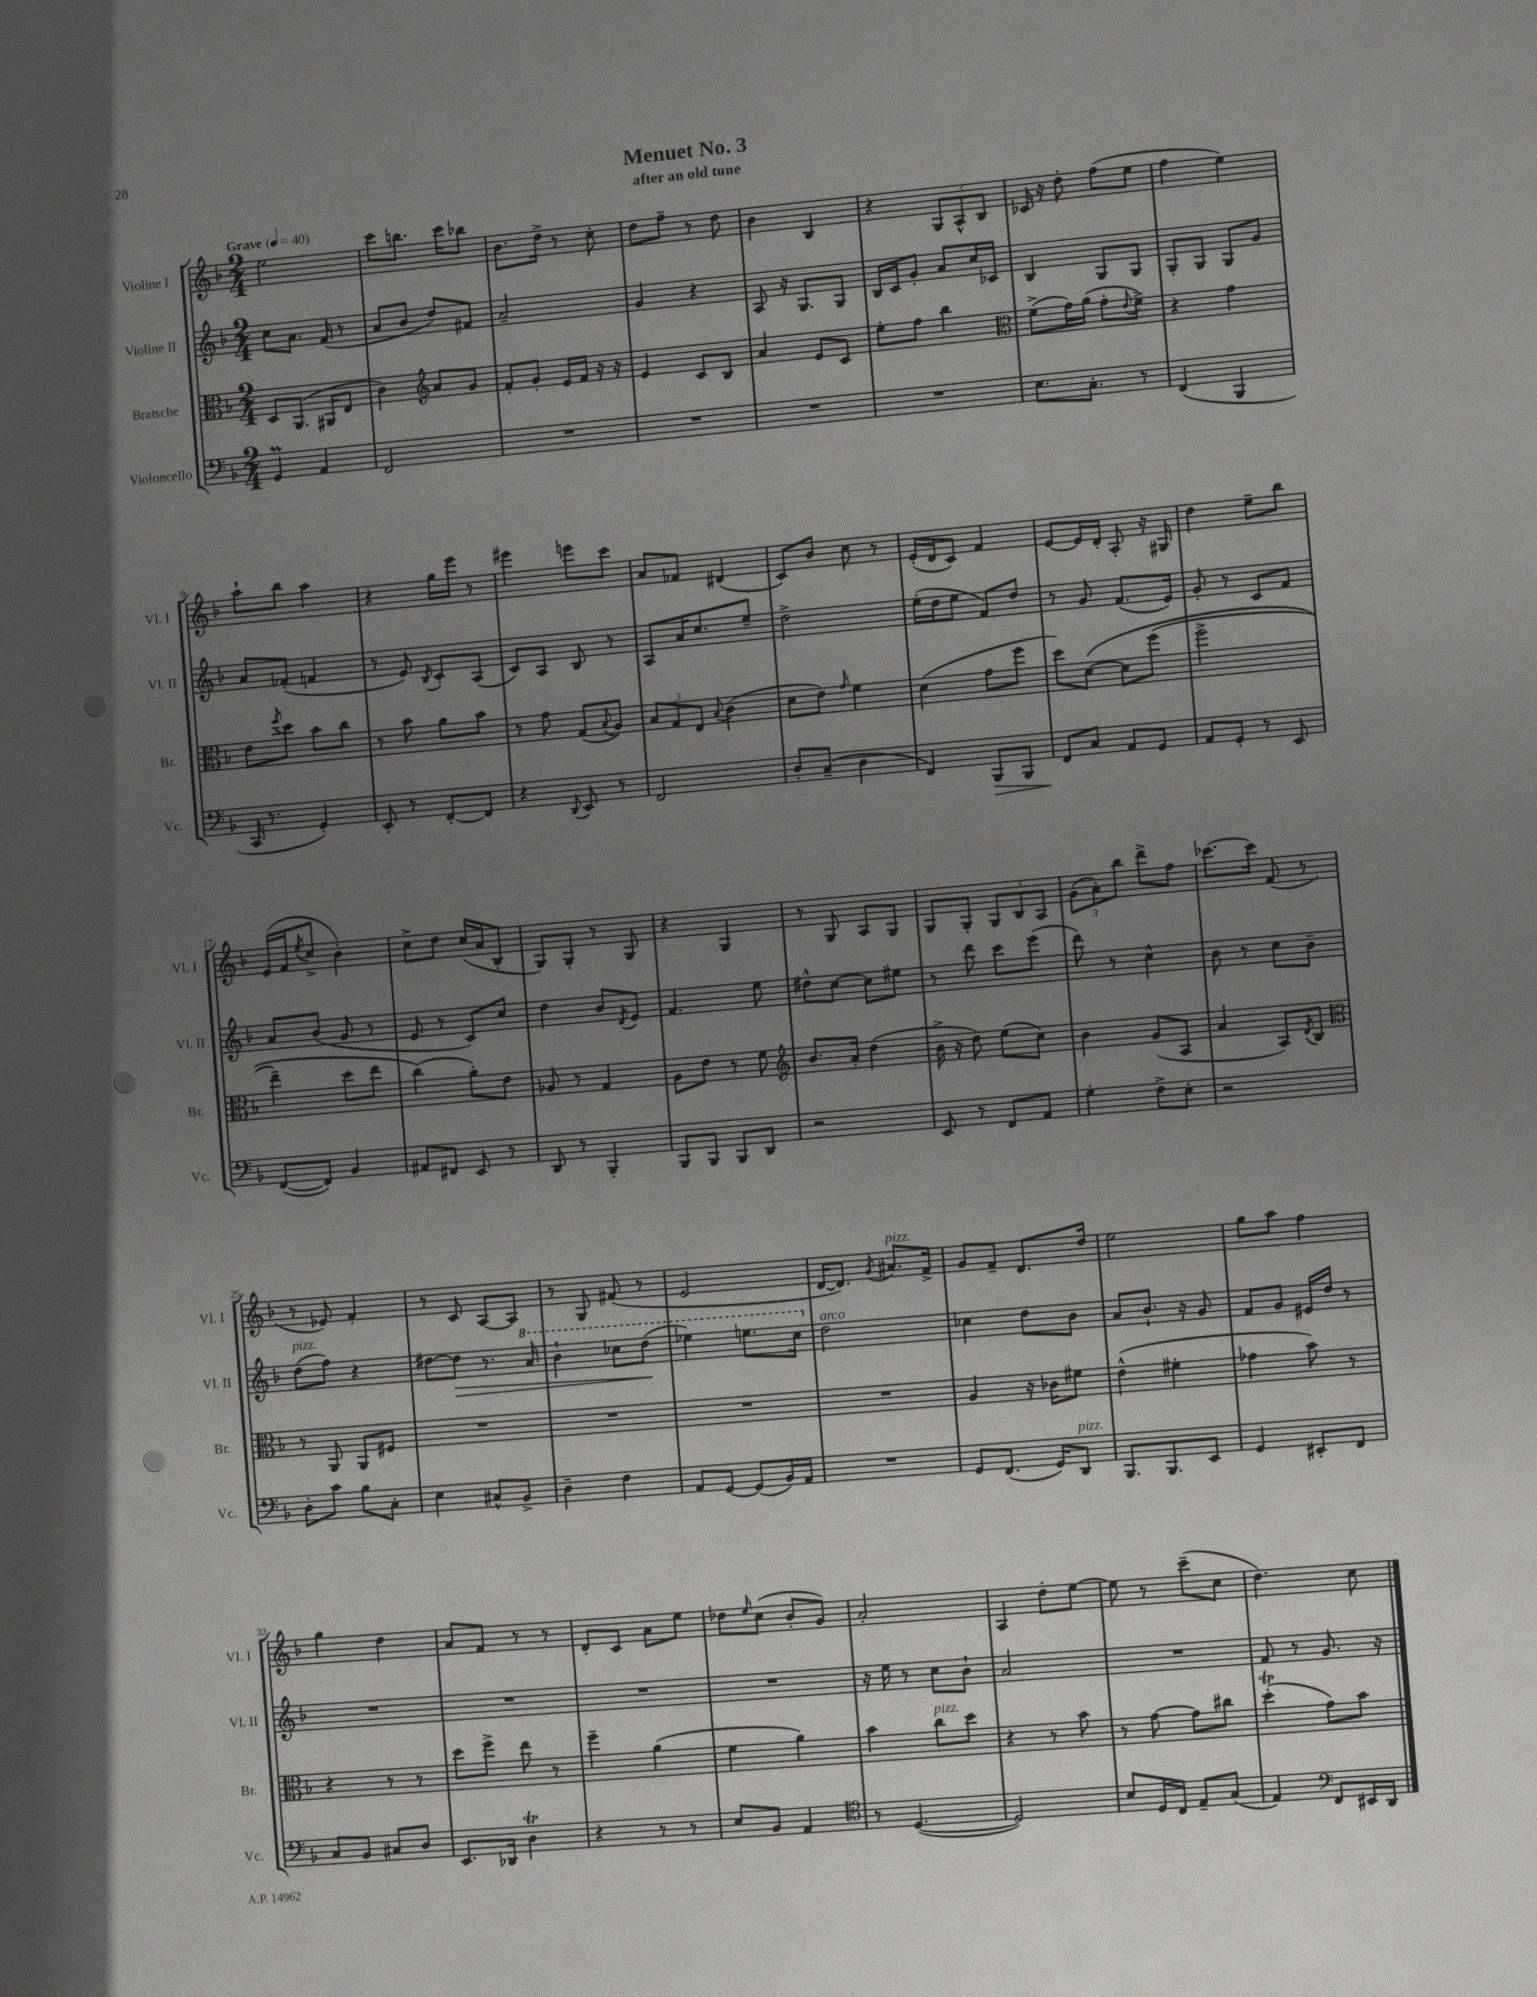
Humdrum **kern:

**kern	**dynam	**kern	**kern	**dynam	**kern
*part4	*part4	*part3	*part2	*part2	*part1
*staff4	*staff4	*staff3	*staff2	*staff2	*staff1
*I"Violoncello	*	*I"Bratsche	*I"Violine II	*	*I"Violine I
*I'Vc.	*	*I'Br.	*I'Vl. II	*	*I'Vl. I
*clefF4	*	*clefC3	*clefG2	*	*clefG2
*k[b-]	*	*k[b-]	*k[b-]	*	*k[b-]
*M2/4	*	*M2/4	*M2/4	*	*M2/4
*MM40	*	*MM40	*MM40	*	*MM40
=1	=1	=1	=1	=1	=1
!	!	!	!	!	!LO:TX:a:B:t=Grave
4GGM/	.	8D/L	8cc\L	.	2ee\
.	.	(8.AA/J	8.a\J	.	.
4AA/	.	.	.	.	.
.	.	16AA#X/KL	(16f/	.	.
.	.	8E/J	8r	.	.
=2	=2	=2	=2	=2	=2
2FF/	.	4c\)	8a/L	.	8ccc\L
.	.	.	8b-/J	.	8.bbn\J
*	*	*clefG2	*	*	*
.	.	8a/L	8dd/L)	.	.
.	.	.	.	.	16ccc\KL
.	.	8g/J	8f#X/J	.	8bb-X\J
=3	=3	=3	=3	=3	=3
2r	.	8f'/L	2a~/	.	8.b-\L
.	.	8g'/J	.	.	.
.	.	.	.	.	16dd^\Jk
.	.	16e/LL	.	.	8r
.	.	16f/JJ	.	.	.
.	.	16r	.	.	8cc'\
.	.	16r	.	.	.
=4	=4	=4	=4	=4	=4
2r	.	4e/	4g/	.	8dd\L
.	.	.	.	.	8ff~\J
.	.	8c/L	4r	.	8r
.	.	8B-/J	.	.	8dd\
=5	=5	=5	=5	=5	=5
2r	.	4a/	8A/	.	4b-\
.	.	.	16r	.	.
.	.	.	8.G/L	.	.
.	.	8e/L	.	.	4B-/
.	.	8c/J	8G/J	.	.
=6	=6	=6	=6	=6	=6
2r	.	8ee'\L	16B-/LL	.	4r
.	.	.	16c/J	.	.
.	.	8ff\J	8g'/J	.	.
.	.	4bb-\	8a/L	.	12G/L
.	.	.	.	.	12A^^/
.	.	.	16cc/L	.	.
.	.	.	.	.	12B-/J
.	.	.	16c-X/JJ	.	.
=7	=7	=7	=7	=7	=7
*	*	*clefC3	*	*	*
8.E\L	.	(8f^\L	4B-/	.	16c-X/
.	.	.	.	.	16r
.	.	16g\L)	.	.	8dd'\
8.C'\J	.	(16a\JJ	.	.	.
.	.	8g'\L	8G/L	.	(8ff\L
.	.	8qqe/	.	.	.
8r	.	8f^\J)	8G/J	.	8ee\J
=8	=8	=8	=8	=8	=8
(4FF/	.	4r	8G'/L	.	4ff\
.	.	.	8G/J	.	.
4BBB-/	.	4g\	8G/L	.	4ee\)
.	.	.	8g/J	.	.
!!LO:LB:g=z
=9	=9	=9	=9	=9	=9
16CC/	.	8e\L	8a/L	.	8aa`\L
8.r	.	.	.	.	.
.	.	8qff/	.	.	.
.	.	8dd\J	(8f-X'/J	.	8bb-\J
4GG'/)	.	8b-\L	4fn/	.	4aa\
.	.	8cc\J	.	.	.
=10	=10	=10	=10	=10	=10
8EE'/	.	8r	8r	.	4r
8r	.	8b-\	8e/)	.	.
.	.	.	8qB-/	.	.
[8FF'/L	.	8a\L	8c'/L	.	16gg\LL
.	.	.	.	.	16eee\JJ
8FF/J]	.	8b-\J	(8A/J	.	8r
=11	=11	=11	=11	=11	=11
4r	.	8r	8c/L)	.	4eee#X\
.	.	8g\	8A/J	.	.
8qqDD/	.	.	.	.	.
8EE/	.	(8G/L	8B-/	.	8eeen\L
.	.	8qqB-/	.	.	.
8r	.	8A/J)	8r	.	8ccc\J
=12	=12	=12	=12	=12	=12
2FF/	.	12B-/L	8A/L	.	8a/L
.	.	12G/	.	.	.
.	.	.	16a/K	.	8f-X/J
.	.	12E/J	.	.	.
.	.	.	8.cc/	.	.
.	.	8qqB-/	.	.	.
.	.	(4c\	.	.	(4d#X/
.	.	.	8ee~/J	.	.
=13	=13	=13	=13	=13	=13
8D'/L	.	8d\L	2dd^\	.	8c/L)
(8C~/J	.	8e\J)	.	.	8b-/J
.	.	16qqg/	.	.	.
4D\	.	4f\	.	.	8cc\
.	.	.	.	.	8r
=14	=14	=14	=14	=14	=14
4FF/)	.	(4d\	(16ee'\LL	.	(16e'/LL
.	.	.	16dd\J	.	16d/J
.	.	.	8ee\J	.	8c/J)
!	!LO:HP:b	!	!	!	!
8BBB-/L	>	8g\L	8f/L)	.	4f/
8BBB-/J	.	8ff\J	8dd/J	.	.
=15	=15	=15	=15	=15	=15
8FF/L	.	8dd\L)	8r	.	[8e/L
8C/J	]	([8d\J	8g/	.	16e/L]
.	.	.	.	.	16d'/JJ
8AA/L	.	8d\L]	(8.f/L	.	8A'/
8GG/J	.	(8ff\J	.	.	16r
.	.	.	16e/Jk)	.	16G#X/
=16	=16	=16	=16	=16	=16
8AA/L	.	2ff^\	8g'/	.	4dd\
8GG'/J	.	.	8r	.	.
8r	.	.	8c/L	.	8ee~\L
8EE/	.	.	8f/J	.	8bb-\J
!!LO:LB:g=z
=17	=17	=17	=17	=17	=17
([8FF/L	.	4ee~\)	8a/L	.	(16e/LL
.	.	.	.	.	16f/J
.	.	.	.	.	8qee/
8FF/J])	.	.	(8b-/J	.	8cc^/J
4BB-/	.	8dd\L	8g/	.	4b-'\)
.	.	8ee\J	8r	.	.
=18	=18	=18	=18	=18	=18
8AA#X/L	.	(4cc\)	8e/	.	8cc^\L
8FF#X/J	.	.	8r	.	8dd\J
8EE/	.	8a'\L)	8c/L)	.	(16cc/LL
.	.	.	.	.	16a/J
8r	.	8e\J	8cc/J	.	8B-'/J
=19	=19	=19	=19	=19	=19
8DD/	.	8A-X/	4dd\	.	8G/L)
8r	.	8r	.	.	8G'/J
4BBB-'/	.	4G/	8b-/L	.	8r
.	.	.	8qd/	.	.
.	.	.	8e/J	.	8G/
=20	=20	=20	=20	=20	=20
8BBB-/L	.	8A\L	4.f/	.	4r
8BBB-/J	.	8e\J	.	.	.
8BBB-/L	.	8r	.	.	4G/
8DD/J	.	8f\	8ee\	.	.
=21	=21	=21	=21	=21	=21
*	*	*clefG2	*	*	*
2r	.	8.b-/L	8dd#X^^\L	.	8r
.	.	.	[8cc\J	.	8G/
.	.	16a'/Jk	.	.	.
.	.	(4dd\	8cc\L]	.	8A/L
.	.	.	8ee#X\J	.	8G/J
=22	=22	=22	=22	=22	=22
8EE/	.	16b-^\	8r	.	8G/L
.	.	16r	.	.	.
8r	.	8dd\)	8ddd\	.	8G'/J
8FF/L	.	(8ee\L	8ccc\L	.	12G/L
.	.	.	.	.	12B-/
8AA/J	.	8cc\J)	(8eee\J	.	.
.	.	.	.	.	12A/J
=23	=23	=23	=23	=23	=23
4G'\	.	4b-\	8ddd\)	.	(12g\L
.	.	.	.	.	12a'\)
.	.	.	8r	.	.
.	.	.	.	.	12bb-\J
8F^\L	.	(8g/L	4cc^^\	.	8ddd^\L
8E'\J	.	8A/J	.	.	8ff\J
=24	=24	=24	=24	=24	=24
2r	.	4a/	8b-\	.	[8.ccc-X\L
.	.	.	8r	.	.
.	.	.	.	.	16ccc-\Jk]
.	.	8A/L)	8cc\L	.	(8f/
.	.	8qd/	.	.	.
.	.	8B-/J	8b-~\J	.	8r
!!LO:LB:g=z
=25	=25	=25	=25	=25	=25
*	*	*clefC3	*	*	*
!	!	!	!LO:TX:a:i:t=pizz.	!	!
8D'\L	.	8r	(8dd\L	.	8r
8c\J	.	8AA/	8ff\J)	.	8e-X/)
8B-\L	.	8AA/L	4r	.	4f'/
8C'\J	.	8F#X/J	.	.	.
=26	=26	=26	=26	=26	=26
4E\	.	2r	[8dd#X\L	.	8r
!	!	!	!	!LO:HP:b	!
.	.	.	8dd#\J]	>	8c/
8C#X^^/L	.	.	8.r	.	[8A/L
8BB-^/J	.	.	.	.	8A/J]
*	*	*	*8va	*	*
.	.	.	16aa/	.	.
=27	=27	=27	=27	=27	=27
4D~\	.	2r	4bb-`\	.	8r
.	.	.	.	.	8G/
4F\	.	.	8ccc-X\L	.	(8f#X/
.	.	.	(8ddd\J	.	8r
.	.	.	.	]	.
=28	=28	=28	=28	=28	=28
8AA/L	.	2r	4eee-X\)	.	2e/
[8GG/J	.	.	.	.	.
(8GG/L]	.	.	8.eeen\L	.	.
16BB-/L)	.	.	.	.	.
16AA/JJ	.	.	16ccc\Jk	.	.
=29	=29	=29	=29	=29	=29
*	*	*	*X8va	*	*
!	!	!	!LO:TX:a:i:t=arco	!	!
2r	.	2r	2dd\	.	[16d/KL
.	.	.	.	.	8.d/J])
.	.	.	.	.	8qg/
!	!	!	!	!	!LO:TX:a:i:t=pizz.
.	.	.	.	.	8.a#X/L
.	.	.	.	.	16f^/Jk
=30	=30	=30	=30	=30	=30
8GG/L	.	4A/	4cc-X\	.	8g/L
(8.FF/J	.	.	.	.	8f~/J
.	.	16r	8dd\L	.	8.d/L
16GG/KL)	.	16c-X\KL	.	.	.
!LO:TX:a:i:t=pizz.	!	!	!	!	!
8DD/J	.	8f#X\J	8b-\J	.	.
.	.	.	.	.	16dd/Jk
=31	=31	=31	=31	=31	=31
8.BBB-/L	.	(4e^^\	8a/L	.	2ee\
.	.	.	8.b-`/J	.	.
8.BBB-/	.	.	.	.	.
.	.	4f#X'\	.	.	.
.	.	.	16r	.	.
8EE/J	.	.	8g/	.	.
=32	=32	=32	=32	=32	=32
4GG/	.	4g-X\	8f/L	.	8gg\L
.	.	.	8g/J	.	8aa\J
8EE#X'/L	.	8b-\)	16e#X/LL	.	4ff\
.	.	.	16dd/JJ	.	.
8FF/J	.	8r	8r	.	.
!!LO:LB:g=z
=33	=33	=33	=33	=33	=33
8C/L	.	4r	2r	.	4gg\
8BB-/J	.	.	.	.	.
8C#X/L	.	8r	.	.	4dd\
8D/J	.	8r	.	.	.
=34	=34	=34	=34	=34	=34
8.EE/L	.	8dd\L	2r	.	8a/L
.	.	8ff^\J	.	.	8f/J
16DD-X/Jk	.	.	.	.	.
4DT\	.	8ee\	.	.	8r
.	.	8r	.	.	8r
=35	=35	=35	=35	=35	=35
4r	.	4ff~\	2r	.	8d'/L
.	.	.	.	.	8c/J
8r	.	(4a\	.	.	8a\L
8r	.	.	.	.	8ee\J
=36	=36	=36	=36	=36	=36
8E/L	.	4f\	2r	.	8dd-X\L
.	.	.	.	.	16qqee/
8BB-/J	.	.	.	.	(8cc\J
4AA/	.	4a\)	.	.	8b-'/L
.	.	.	.	.	8g/J)
=37	=37	=37	=37	=37	=37
*clefC4	*	*	*	*	*
8r	.	4b-\	16r	.	2a'/
.	.	.	16ee\	.	.
([4.D/	.	.	8r	.	.
!	!	!LO:TX:a:i:t=pizz.	!	!	!
.	.	8cc\L	8cc\L	.	.
.	.	8dd\J	8b-`\J	.	.
=38	=38	=38	=38	=38	=38
2D/])	.	4r	2a/	.	4A/
.	.	8r	.	.	8dd'\L
.	.	8b-\	.	.	[8ee\J
=39	=39	=39	=39	=39	=39
8B-/L	.	8r	2r	.	8ee\]
16D/L	.	[8g\	.	.	8r
16C/JJ	.	.	.	.	.
8E~/L	.	8g\L]	.	.	(8ccc~\L
(8G/J	.	8cc#X\J	.	.	8cc\J
=40	=40	=40	=40	=40	=40
4E/)	.	(4ddT'\	8f/	.	4.dd\)
.	.	.	8r	.	.
*clefF4	*	*	*	*	*
8FF/L	.	8g\L)	8.g/	.	.
16EE#X/L	.	8b-\J	.	.	8cc\
16DD/JJ	.	.	16r	.	.
==	==	==	==	==	==
*-	*-	*-	*-	*-	*-
